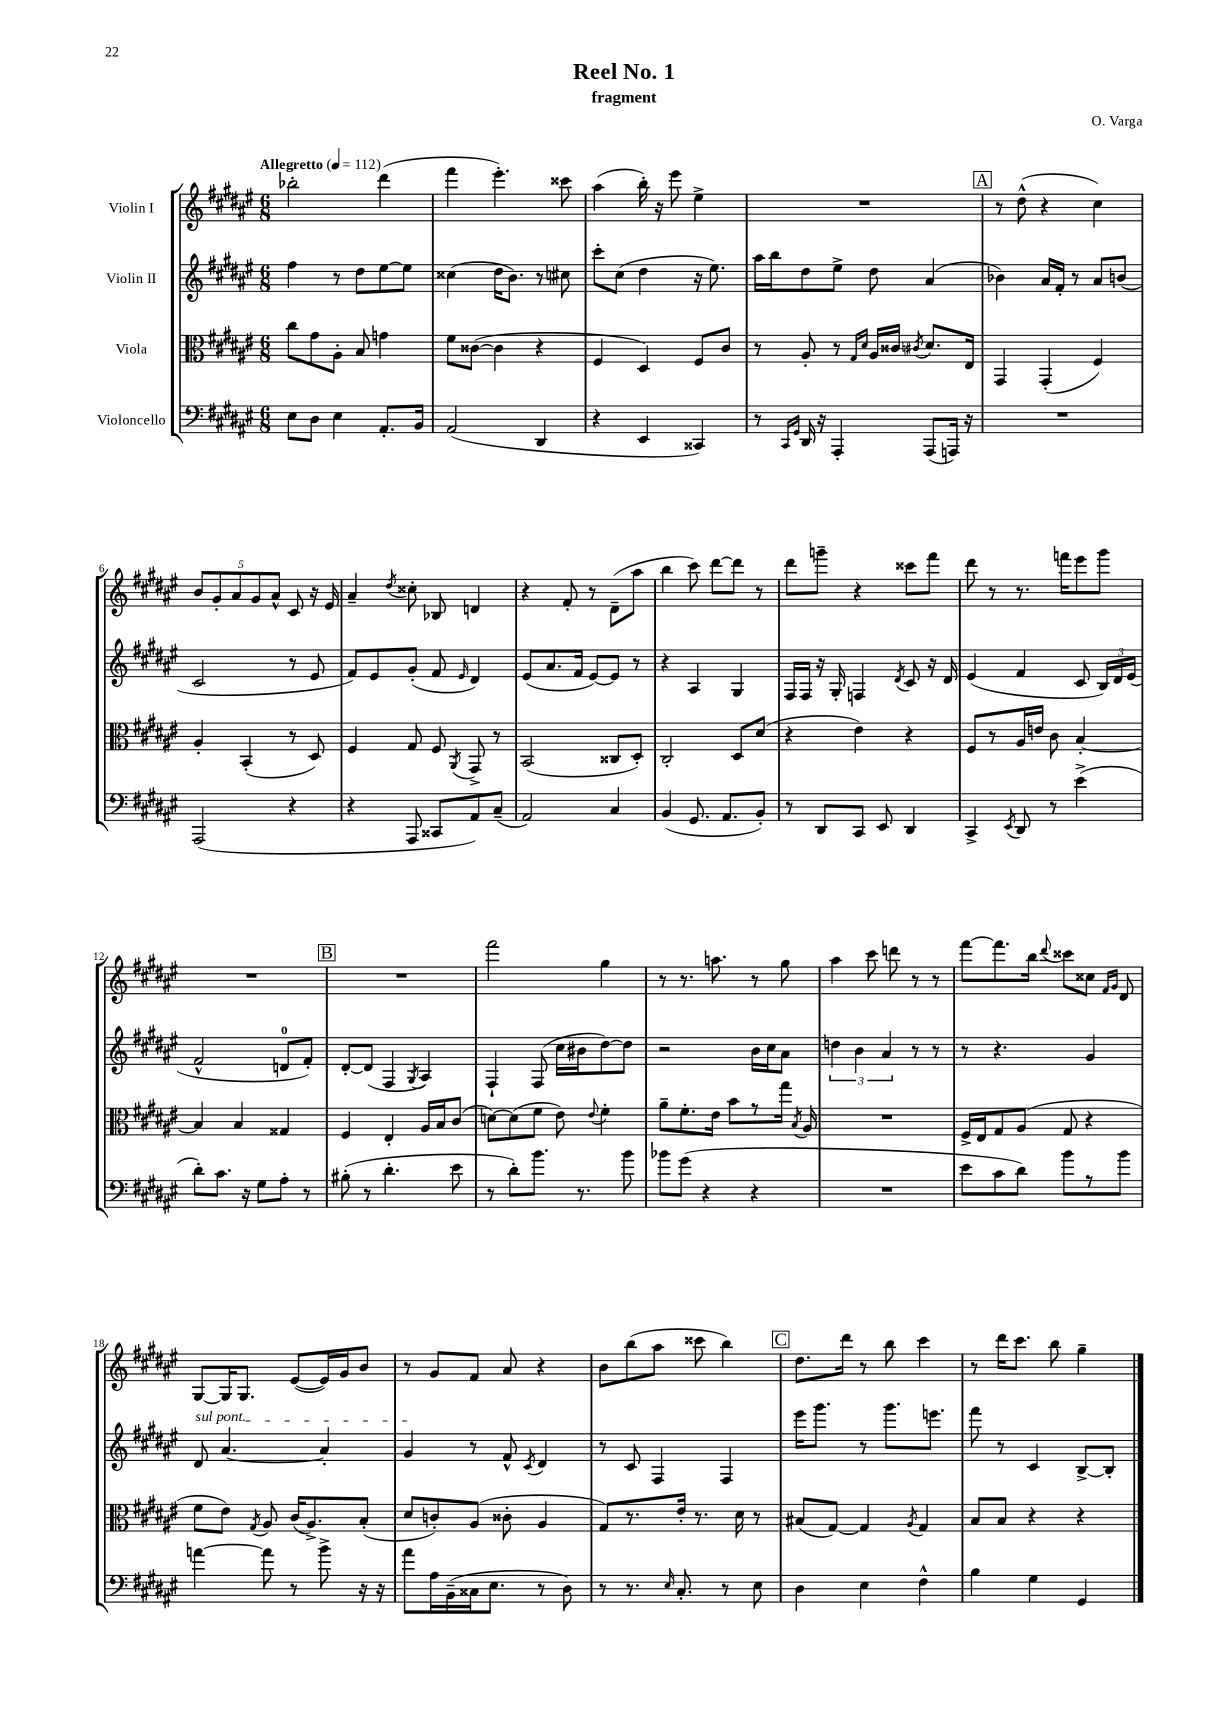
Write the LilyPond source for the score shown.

\header { title = "Reel No. 1" composer = "O. Varga" subtitle = "fragment" }
<<
\new StaffGroup <<
\new Staff = "s0" \with { instrumentName = "Violin I" } {
    \clef treble \key fis \major \numericTimeSignature \time 6/8 \tempo "Allegretto" 4 = 112
    \autoBeamOff bes''2-. dis'''4( |
    fis'''4 eis'''4.-.) cisis'''8 |
    ais''4( b''16-.) r16 eis'''8 eis''4-> |
    R2. |
    \mark \markup { \box "A" } r8 dis''8-^( r4 cis''4) |
    \tuplet 5/4 { b'8[ gis'8-. ais'8 gis'8 ais'8]-^ } cis'8 r16 eis'16 |
    ais'4-- \acciaccatura { dis''8 } cisis''8-. bes8 d'4 |
    r4 fis'8-. r8 dis'8[--( ais''8] |
    b''4 cis'''8) dis'''8[~ dis'''8] r8 |
    dis'''8[ g'''8]-- r4 cisis'''8[ fis'''8] |
    dis'''8 r8 r8. f'''16[ eis'''8 gis'''8] |
    R2. |
    \mark \markup { \box "B" } R2. |
    fis'''2 gis''4 |
    r8 r8. a''8. r8 gis''8 |
    ais''4 cis'''8 d'''8 r8 r8 |
    fis'''8[~ fis'''8. b''16] \appoggiatura { dis'''8 } cisis'''8[ cisis''8] \grace { fis'16[ gis'16] } dis'8 |
    gis8[~ gis16 gis8.] eis'8[~( eis'16) gis'16 b'8] |
    r8 gis'8[ fis'8] ais'8 r4 |
    b'8[ b''8( ais''8] cisis'''8 b''4) |
    \mark \markup { \box "C" } dis''8.[ dis'''16] r8 b''8 cis'''4 |
    r8 dis'''16[ cis'''8.] b''8 gis''4-- \bar "|." |
}
\new Staff = "s1" \with { instrumentName = "Violin II" } {
    \clef treble \key fis \major \numericTimeSignature \time 6/8
    \autoBeamOff fis''4 r8 dis''8[ eis''8~ eis''8] |
    cisis''4( dis''16[ b'8.]) r8 cis''8 |
    cis'''8[-. cis''8]( dis''4 r16 eis''8.) |
    ais''16[ b''16 dis''8 eis''8]-> dis''8 ais'4( |
    \mark \markup { \box "A" } bes'4) ais'16[ fis'16]-. r8 ais'8[ b'8]( |
    cis'2 r8 eis'8 |
    fis'8[) eis'8 gis'8]-.( fis'8 \grace { eis'16 } dis'4) |
    eis'8[( ais'8. fis'16] eis'8[~) eis'8] r8 |
    r4 ais4 gis4 |
    fis16[ fis16] r16 gis16-. f4 \acciaccatura { dis'8 } cis'8 r16 dis'16 |
    eis'4( fis'4 cis'8 \tuplet 3/2 { b16[) dis'16 eis'16]( } |
    fis'2-^ d'8[-0 fis'8]-.) |
    \mark \markup { \box "B" } dis'8[~-. dis'8]( fis4 \acciaccatura { gis8 } ais4) |
    fis4-! fis8( cis''16[ bis'16 dis''8~) dis''8] |
    r2 b'16[ cis''16 ais'8] |
    \tuplet 3/2 { d''4 b'4 ais'4 } r8 r8 |
    r8 r4. gis'4 |
    \once \override TextSpanner.bound-details.left.text = \markup { \italic "sul pont." } dis'8\startTextSpan ais'4.~ ais'4-. |
    gis'4\stopTextSpan r8 fis'8-^ \acciaccatura { cis'8 } dis'4 |
    r8 cis'8 fis4 fis4 |
    \mark \markup { \box "C" } eis'''16[ gis'''8.] r8 gis'''8.[ e'''8.] |
    fis'''8 r8 cis'4 b8[~-> b8]-. \bar "|." |
}
\new Staff = "s2" \with { instrumentName = "Viola" } {
    \clef alto \key fis \major \numericTimeSignature \time 6/8
    \autoBeamOff cis''8[ gis'8 ais8]-. b8 g'4 |
    fis'8[ cisis'8]~( cisis'4 r4 |
    fis4 dis4) fis8[ cis'8] |
    r8 ais8-. r8 \grace { gis16[ dis'16] } ais16[ cisis'16] \acciaccatura { cis'8 } dis'8.[ eis16] |
    \mark \markup { \box "A" } gis,4 gis,4-.( fis4) |
    ais4-. b,4-.( r8 dis8) |
    fis4 gis8 fis8 \acciaccatura { ais,8 } gis,8-> r8 |
    b,2( cisis8[ dis8]-.) |
    cis2-. dis8[ dis'8]( |
    r4 eis'4) r4 |
    fis8[ r8 ais16 e'16] cis'8 b4~-. |
    b4 b4 gisis4 |
    \mark \markup { \box "B" } fis4 eis4-. ais16[ b16 cis'8]( |
    d'8[~) d'8( fis'8] eis'8) \appoggiatura { eis'8 } fis'4-. |
    ais'8[-- fis'8.-. eis'16] b'8[ r8 gis''16] \acciaccatura { b8 } ais16 |
    R2. |
    fis16[-> eis16 gis8 ais8]( gis8 r4 |
    fis'8[ eis'8]) \acciaccatura { gis8 } ais8 cis'16[( ais8.->) b8]-.( |
    dis'8[ c'8-.) ais8]( cisis'8-. ais4 |
    gis8[) r8. eis'16]-. r8. dis'16 r8 |
    \mark \markup { \box "C" } bis8[( gis8]~) gis4 \acciaccatura { ais8 } gis4 |
    b8[ b8] r4 r4 \bar "|." |
}
\new Staff = "s3" \with { instrumentName = "Violoncello" } {
    \clef bass \key fis \major \numericTimeSignature \time 6/8
    \autoBeamOff eis8[ dis8] eis4 ais,8.[-. b,16] |
    ais,2( dis,4 |
    r4 eis,4 cisis,4) |
    r8 \grace { cis,16[ gis,16] } dis,16 r16 ais,,4-. ais,,8[( a,,16]) r16 |
    \mark \markup { \box "A" } R2. |
    ais,,2( r4 |
    r4 ais,,8 cisis,8[ ais,8) cis8]--( |
    ais,2) cis4 |
    b,4( gis,8. ais,8.[ b,8]-.) |
    r8 dis,8[ cis,8] eis,8 dis,4 |
    cis,4-> \acciaccatura { eis,8 } dis,8 r8 eis'4->( |
    dis'8[-.) cis'8.] r16 gis8[ ais8]-. r8 |
    \mark \markup { \box "B" } bis8-.( r8 dis'4.-. eis'8 |
    r8 dis'8[-.) b'8.] r8. b'8 |
    bes'8[ gis'8]( r4 r4 |
    R2. |
    eis'8[ cis'8 dis'8]) b'8[ r8 b'8] |
    a'4~ a'8 r8 b'8-> r16 r16 |
    ais'8[ ais16 b,16--( cisis16 eis8.] r8 dis8) |
    r8 r8. \grace { eis16 } cis8.-. r8 eis8 |
    \mark \markup { \box "C" } dis4 eis4 fis4-^ |
    b4 gis4 gis,4 \bar "|." |
}
>>
>>
